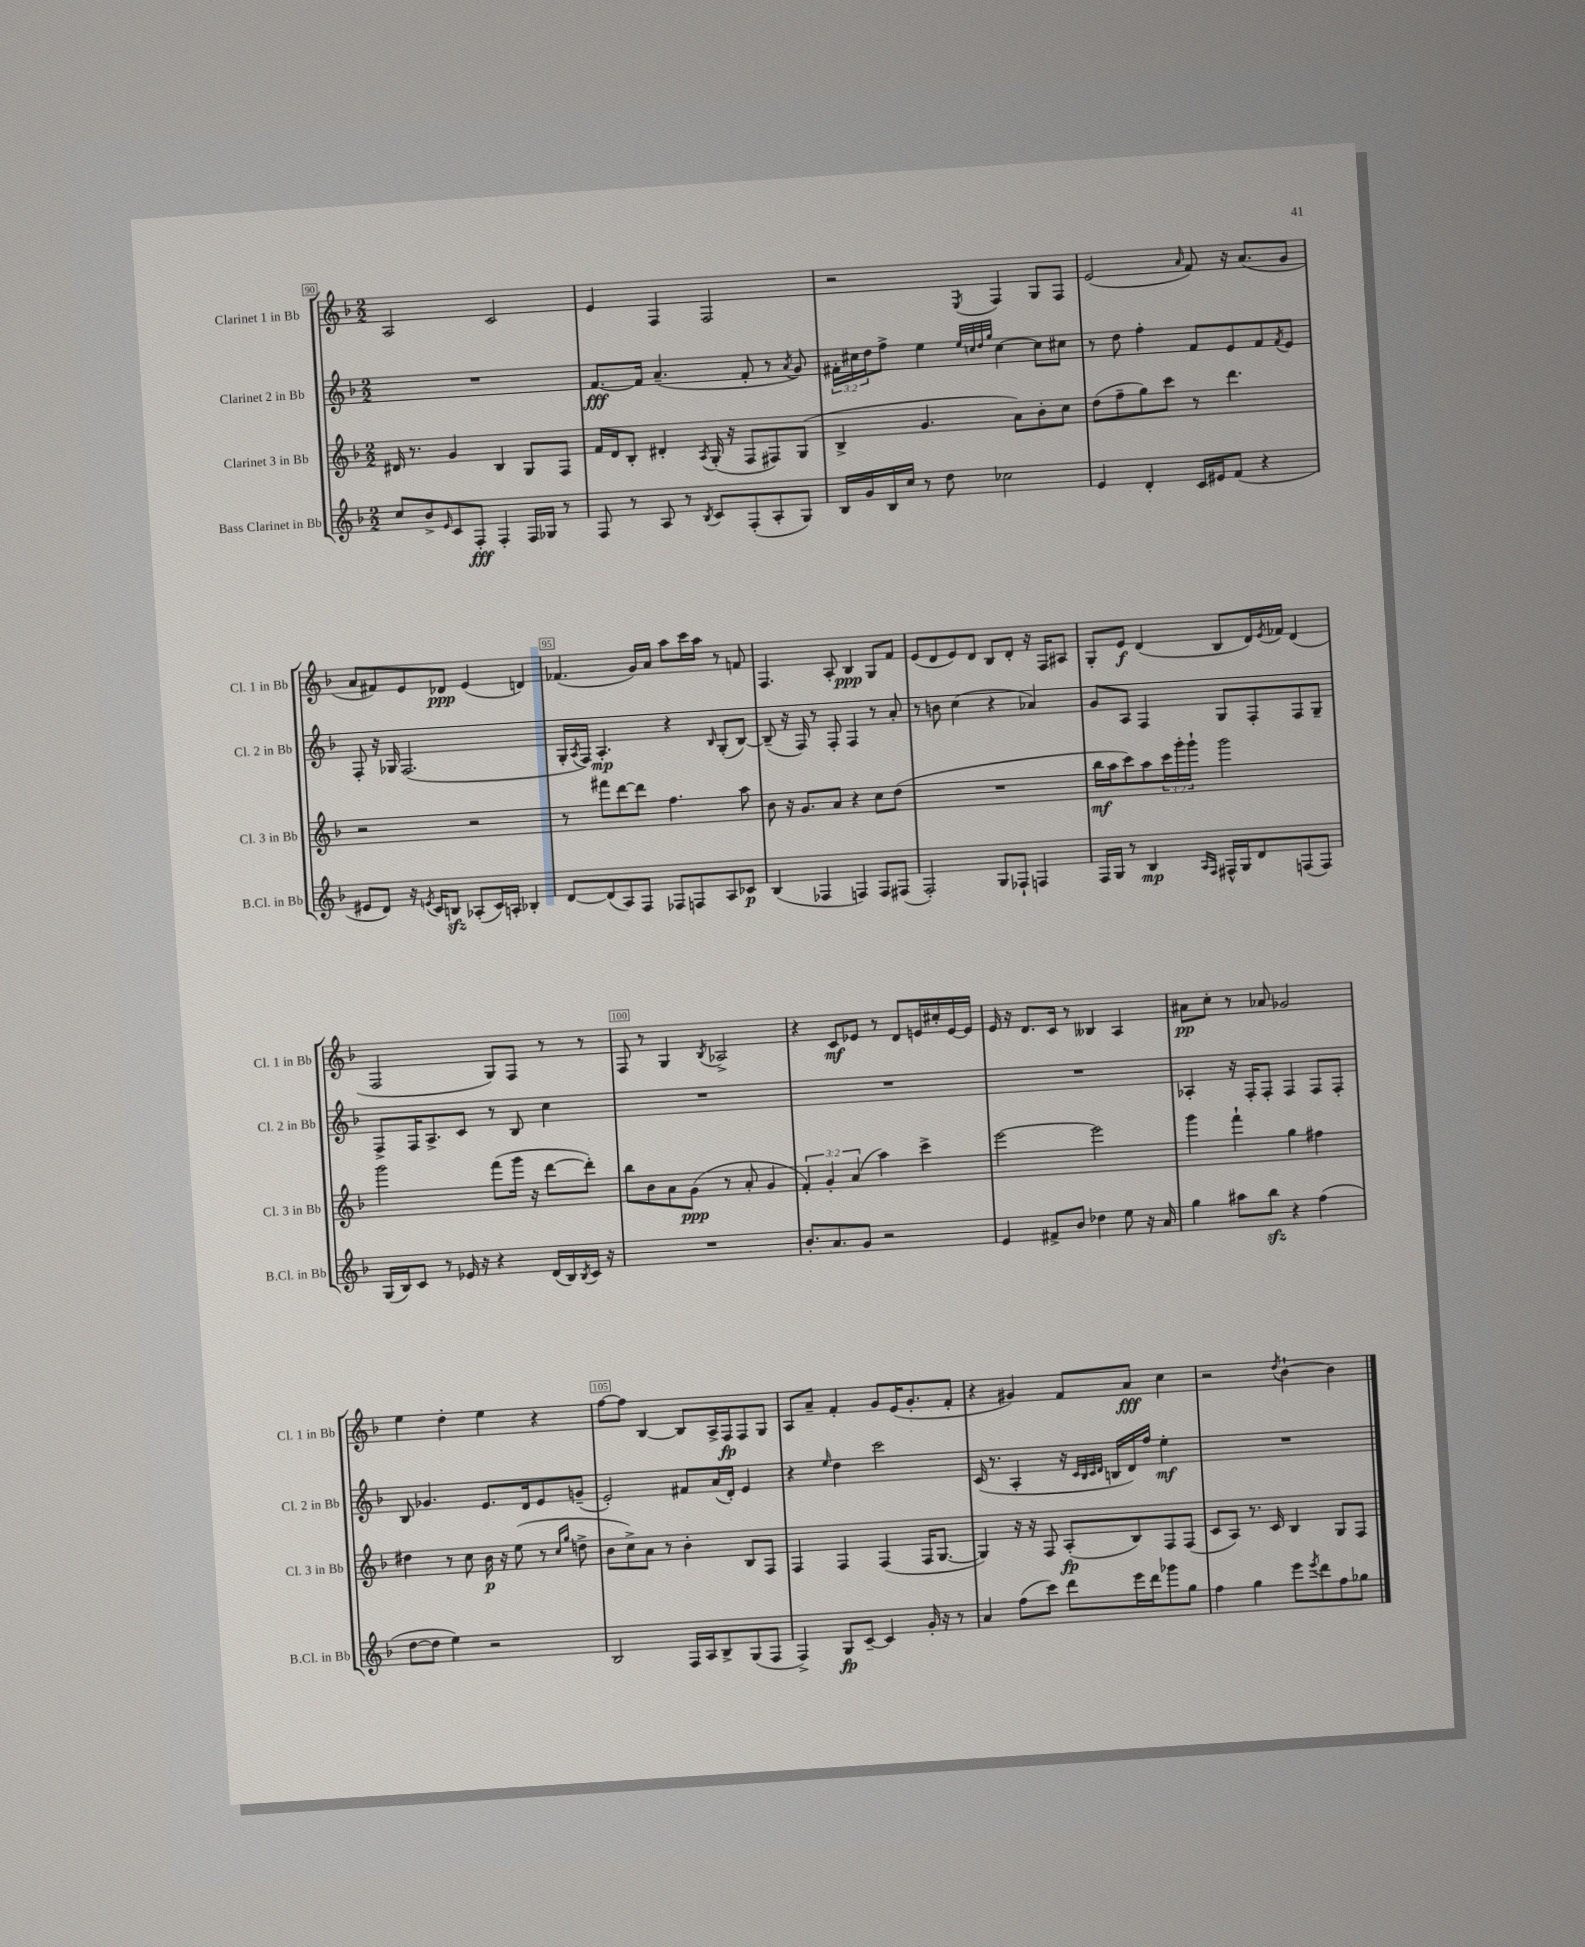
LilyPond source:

<<
\new StaffGroup <<
\new Staff = "s0" \with { instrumentName = "Clarinet 1 in Bb" shortInstrumentName = "Cl. 1 in Bb" } {
    \clef treble \key f \major \numericTimeSignature \time 2/2
    a2 c'2 |
    e'4 f4 f2 |
    r2 \acciaccatura { e8 } f4 g8 f8 |
    e'2( \grace { a'16 } f'8) r16 a'8.( g'8 |
    a'8 fis'8) e'8 des'8\ppp e'4( d'4) |
    fes'4.( g'16) a'16 a''8 c'''16 a''16 r8 f'8 |
    f4. a8-. bes4\ppp g8 f'8 |
    e'8( d'8 e'8) d'8 bes8 d'8-. r16 f16 ais8 |
    g8-. e'8\f d'4( bes8 d'16) \acciaccatura { e'8 } fes'16 d'4( |
    f2 g8) f8 r8 r8 |
    f8 r8 g4 \acciaccatura { bes8 } aes2-> |
    r4 c'8\mf ees'8 r8 d'8 e'16 cis''16-. e'16~ e'16 |
    e'16 r16 d'8. c'16 r8 beses4 a4 |
    ais'8\pp c''8-. r8 aes'8 ges'2 |
    e''4 d''4-. e''4 r4 |
    f''8~ f''8 bes4~ bes8 a16-> f16\fp f8 g8 |
    a8 a'8-- f'4-. g'8 e'16( g'8.-. f'8-. |
    r4 gis'4) f'8 a'8\fff c''4 |
    r2 \acciaccatura { d''8 } bes'4~-! bes'4 \bar "|." |
}
\new Staff = "s1" \with { instrumentName = "Clarinet 2 in Bb" shortInstrumentName = "Cl. 2 in Bb" } {
    \clef treble \key f \major \numericTimeSignature \time 2/2 \override Staff.TupletNumber.text = #tuplet-number::calc-fraction-text
    R1 |
    f'8.~\fff f'16 a'4.--( f'8-. r8 \acciaccatura { a'8 } g'8) |
    \tuplet 3/2 { fis'16-. cis''16 d''16 } f''8-> e''4 \grace { e''32 c''32 d''32 g''32 } c''4~ c''8 cis''8 |
    r8 d''8 f''4-. f'8 e'8 f'8 \acciaccatura { f'8 } e'8 |
    f8-. r16 ges16 f2.( |
    g16-. \acciaccatura { a8 } f16) a4.-.\mp r4 \grace { bes16 } g8-.( bes8~) |
    bes8--( r16 f16) r8 f8-. f4 r8 a'8-. |
    r8 b'8 c''4( r4 aes'4) |
    g'8 a8 f4 g8 f8-. f8 g8-- |
    f8-> f16 a8.-> c'8 r8 bes8 c''4 |
    R1 |
    R1 |
    R1 |
    aes4-. r16 f16-. f8-. f4 f8 f8-. |
    bes8 ges'4. e'8. d'16 e'8 g'8--( |
    e'2-.) fis'8 a'16( d'16-.) e'4 |
    r4 \grace { e''16 } d''4 c'''2 |
    c'16( r8. a4-. r16 \grace { c'32 bes32 c'32 d'32 } b16 d'16) f''16 e''4-.\mf |
    R1 \bar "|." |
}
\new Staff = "s2" \with { instrumentName = "Clarinet 3 in Bb" shortInstrumentName = "Cl. 3 in Bb" } {
    \clef treble \key f \major \numericTimeSignature \time 2/2 \override Staff.TupletNumber.text = #tuplet-number::calc-fraction-text
    dis'16 r8. g'4 bes4 g8 f8 |
    f'16 d'16 bes8-. dis'4-. \acciaccatura { a8 } g16-.( r16 f8 fis8) g8( |
    bes4-> g'4. a'8) bes'8-. c''8 |
    d''8( f''8-- g''8) c'''8 r8 d'''4. |
    r2 r2 |
    r8 fis'''8 d'''8~ d'''8 f''4. a''8 |
    bes'8 r16 g'8. a'8 r4 c''8 d''8( |
    R1 |
    bes''16\mf a''16 c'''8) a''8 \tuplet 3/2 { c'''16 g'''16-. g'''16-! } g'''2 |
    g'''2 f'''8( g'''16 r16 d'''8~ d'''8-.) |
    bes''8 bes'8 a'8 g'8\ppp( r8 a'8-. g'4 |
    \tuplet 3/2 { f'4-.) g'4-. a'4( } a''4) c'''4-> |
    e'''2~ e'''2 |
    g'''4 f'''4-! g''4 fis''4 |
    dis''4 r8 c''8 bes'16\p r16 e''8( r8 \grace { c''16 g''16 } d''8-> |
    bes'8 c''8->) a'8 r8 bes'4-. bes8 f8 |
    f4 f4 f4( f16 g8.~ |
    g4) r16 r16 f8 a8-.\fp( bes8) f8 f8( |
    c'8 a8) r8. c'16 bes4 g8 f8 \bar "|." |
}
\new Staff = "s3" \with { instrumentName = "Bass Clarinet in Bb" shortInstrumentName = "B.Cl. in Bb" } {
    \clef treble \key f \major \numericTimeSignature \time 2/2
    c''8 bes'8-> \grace { e'16 } c'8 f8-.\fff f4-. f16 ges16 r8 |
    f8 r8 a8 r8 \acciaccatura { bes8 } c'8 f8-.( a8-. g8) |
    bes16 g'16 bes16 c''16 r8 d''8 ces''2 |
    e'4 d'4-. c'16 eis'16 f'8( r4 |
    eis'8 d'8) r16 \acciaccatura { e'8 } c'16 b8\sfz aes8-.( c'16) a16-. bes4-. |
    d'8~ d'8( a8) f8 fes8 f8 a8 ces'8\p |
    bes4( fes4 f4) f8 fis8( |
    f2-.) g8 fes8-! f4 |
    f16 g16 r8 bes4\mp \grace { a16 f16 } fis16-^ g16 d'8 f8( f8) |
    g16( bes16) c'8 r8 ees'16 r16 r4 d'16( bes16) \acciaccatura { bes8 } c'16 r16 |
    R1 |
    bes'8.-. a'8. g'8 r2 |
    e'4 fis'8-> bes'8 des''4 e''8 r16 a'16 |
    g''4 ais''8 bes''8\sfz r4 f''4( |
    d''8~ d''8 e''4) r2 |
    bes2 f16 a16 bes8-> g8( f8 |
    f4->) g8\fp c'8~-- c'4 g'16-. r16 r8 |
    a'4 f''8( c'''8) d'''8 e'''16 d'''16 ges'''8 g''8 |
    f''4 g''4 e'''8 \acciaccatura { e'''8 } d'''8 f''8 ges''8 \bar "|." |
}
>>
>>
